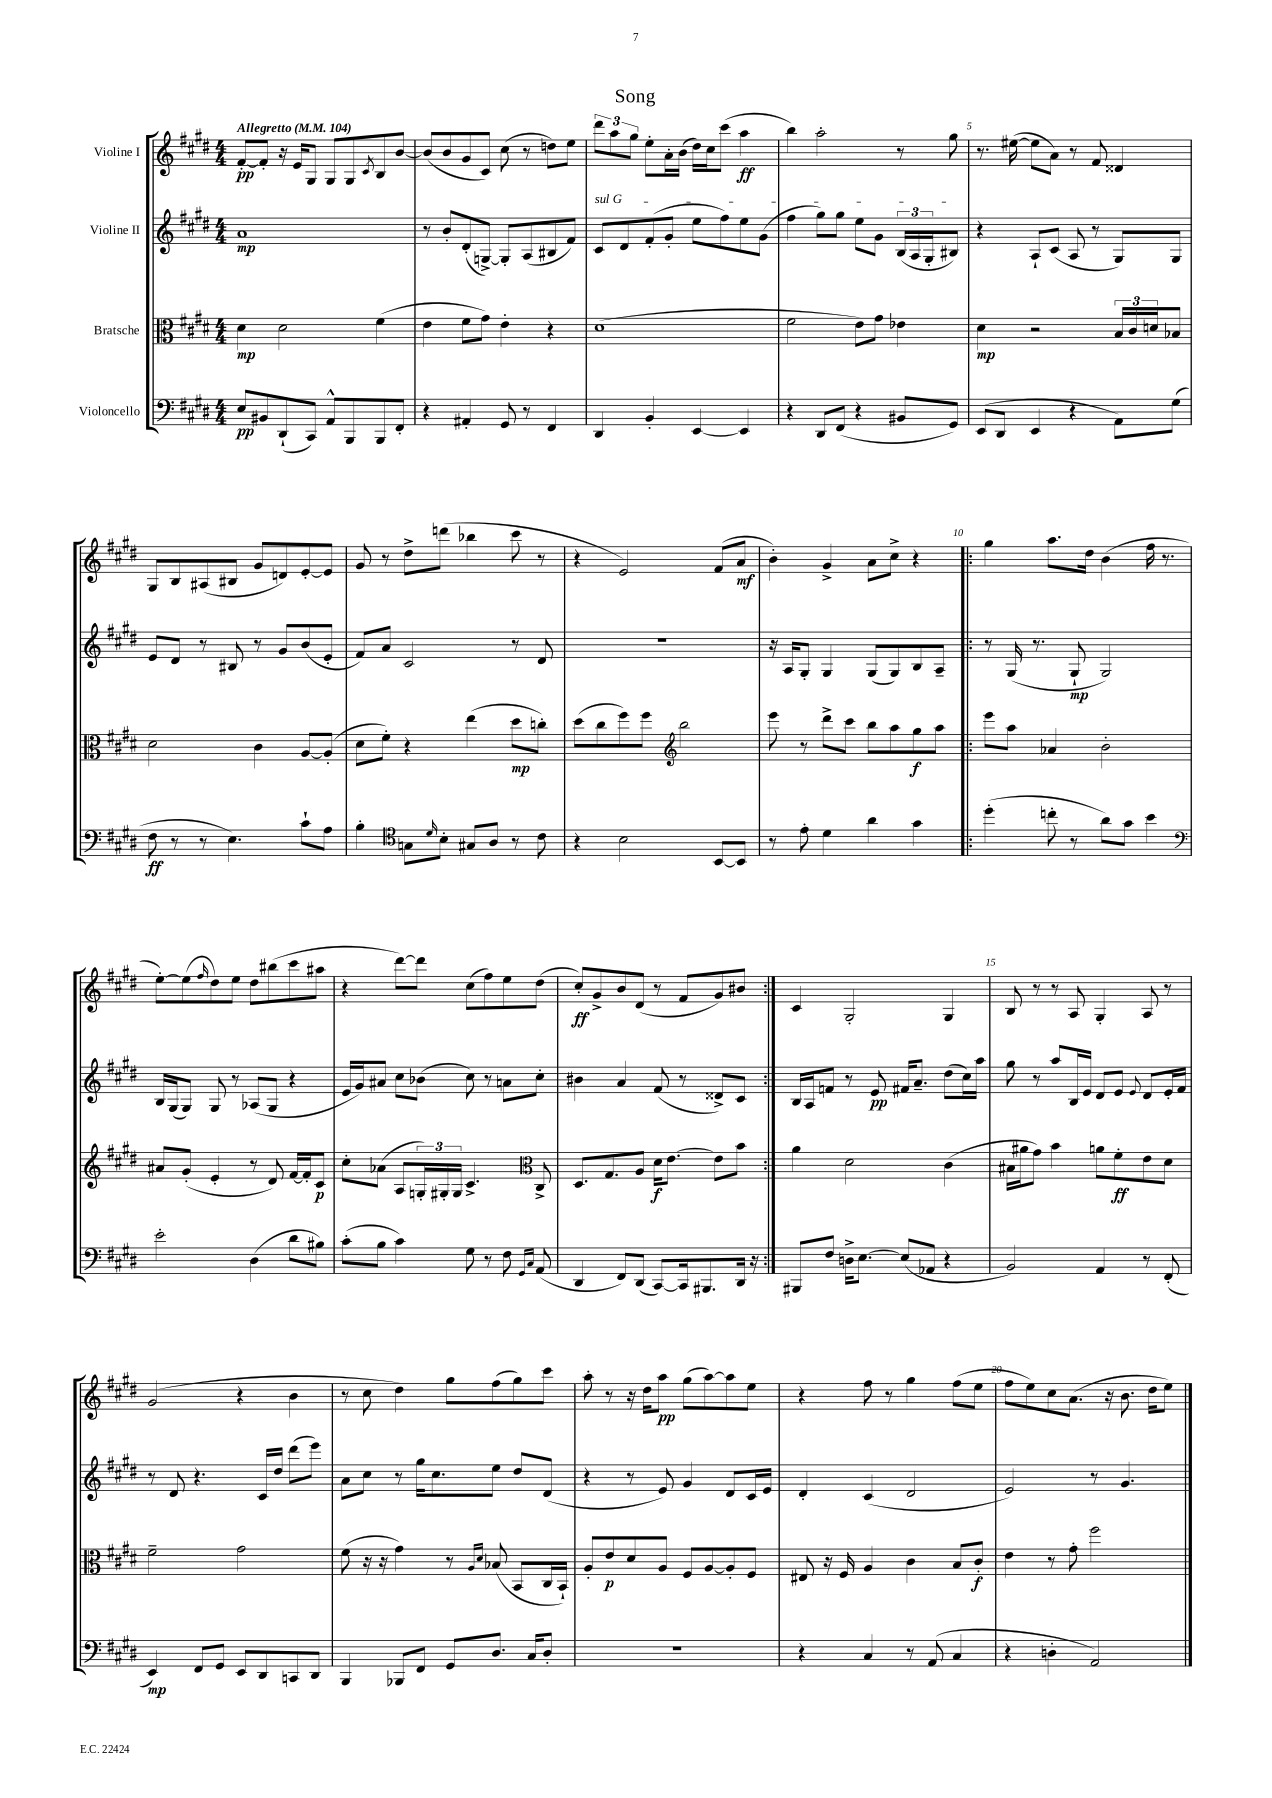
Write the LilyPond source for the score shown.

\header { title = "Song" }
<<
\new StaffGroup <<
\new Staff = "s0" \with { instrumentName = "Violine I" } {
    \clef treble \key e \major \numericTimeSignature \time 4/4 \tempo "Allegretto" 4 = 104
    fis'8~-.\pp fis'8-. r16 e'16 gis8 gis8 gis8 \acciaccatura { cis'8 } b8 b'8~ |
    b'8( b'8 gis'8 cis'8) cis''8( r8 d''8) e''8 |
    \tuplet 3/2 { dis'''8 a''8 gis''8 } e''8-. a'16-. b'16( dis''16) cis''16 cis'''8( a''4\ff |
    b''4) a''2-. r8 gis''8 |
    r8. eis''16~( eis''8 a'8) r8 fis'8 disis'4 |
    gis8 b8 ais8( bis8 gis'8 d'8) e'8~-. e'8 |
    gis'8 r8 dis''8-> d'''8( bes''4 cis'''8 r8 |
    r4 e'2) fis'8( a'8\mf |
    b'4-.) gis'4-> a'8 cis''8-> r4 |
    \repeat volta 2 { gis''4 a''8. dis''16 b'4( fis''16 r8. |
    e''8~-.) e''8( \grace { fis''16 } dis''8) e''8 dis''8 bis''8( cis'''8 ais''8 |
    r4 dis'''8~) dis'''8 cis''8( fis''8) e''8 dis''8( |
    cis''8-.\ff) gis'8-> b'8 dis'8( r8 fis'8 gis'8) bis'8 | }
    cis'4 gis2-. gis4 |
    b8 r8 r8 a8 gis4-. a8 r8 |
    gis'2( r4 b'4 |
    r8 cis''8 dis''4) gis''8 fis''8( gis''8) cis'''8 |
    a''8-. r8 r16 dis''16 a''8\pp gis''8( a''8~) a''8 e''8 |
    r4 fis''8 r8 gis''4 fis''8( e''8 |
    fis''8 e''8) cis''8 a'8.( r16 b'8. dis''16 e''8) \bar "|." |
}
\new Staff = "s1" \with { instrumentName = "Violine II" } {
    \clef treble \key e \major \numericTimeSignature \time 4/4
    a'1\mp |
    r8 b'8-. dis'8-.( g8~->) g8-. a8( bis8 fis'8) |
    \once \override TextSpanner.bound-details.left.text = \markup { \italic "sul G" } cis'8\startTextSpan dis'8 fis'8-.( gis'8-. e''8 fis''8) e''8 gis'8( |
    fis''4 gis''8) gis''8 e''8 gis'8 \tuplet 3/2 { b16( a16 gis16-. } bis8\stopTextSpan) |
    r4 a8-! cis'8( a8 r8 gis8) gis8 |
    e'8 dis'8 r8 bis8 r8 gis'8 b'8( e'8-. |
    fis'8) a'8 cis'2 r8 dis'8 |
    r1 |
    r16 a16 gis8-. gis4 gis8( gis8) b8 a8-- |
    \repeat volta 2 { r8 gis16( r8. gis8-!\mp gis2) |
    b16 gis16( gis8) gis8 r8 aes8( gis8 r4 |
    e'16 gis'16) ais'8 cis''8 bes'8( cis''8) r8 a'8 cis''8-. |
    bis'4 a'4 fis'8( r8 disis'8->) cis'8 | }
    b16 a16 f'8 r8 e'8\pp fis'16 a'8.-- dis''8( cis''16) a''16 |
    gis''8 r8 a''8 b16 e'16 dis'8 e'8 \appoggiatura { e'8 } dis'8 e'16-. fis'16 |
    r8 dis'8 r4. cis'16 dis''16 dis'''8( e'''8) |
    a'8 cis''8 r8 gis''16 cis''8. e''8 dis''8 dis'8( |
    r4 r8 e'8) gis'4 dis'8 cis'16 e'16 |
    dis'4-. cis'4( dis'2 |
    e'2) r8 gis'4. \bar "|." |
}
\new Staff = "s2" \with { instrumentName = "Bratsche" } {
    \clef alto \key e \major \numericTimeSignature \time 4/4
    dis'4\mp dis'2 fis'4( |
    e'4 fis'8 gis'8) e'4-. r4 |
    dis'1( |
    fis'2 e'8) gis'8 ees'4 |
    dis'4\mp r2 \tuplet 3/2 { b16 cis'16 d'16 } bes8 |
    dis'2 cis'4 a8~ a8-.( |
    dis'8 fis'8-.) r4 e''4( dis''8\mp c''8-.) |
    dis''8( cis''8 fis''8) fis''8 \clef treble b''2 |
    e'''8 r8 dis'''8-> cis'''8 b''8 a''8 gis''8\f a''8 |
    \repeat volta 2 { e'''8 a''8 aes'4 b'2-. |
    ais'8 gis'8-.( e'4-. r8 dis'8) fis'16~ fis'16-. cis'8\p |
    cis''8-. aes'8( a8 \tuplet 3/2 { g16-.) gis16-. gis16 } cis'4.-> \clef alto cis8-> |
    dis8. gis8. a8 dis'16\f e'8.~ e'8 b'8 | }
    a'4 dis'2 cis'4( |
    bis16 ais'16 gis'8) b'4 a'8 fis'8-.\ff e'8 dis'8 |
    fis'2-- gis'2 |
    fis'8( r16 r16 gis'4) r8 \grace { a16 dis'16 } bes8( b,8 cis16 b,16-!) |
    a8-. e'8\p dis'8 a8 fis8 a8~ a8-. fis8 |
    eis8 r16 fis16 a4 cis'4 b8 cis'8-.\f |
    e'4 r8 gis'8-. fis''2 \bar "|." |
}
\new Staff = "s3" \with { instrumentName = "Violoncello" } {
    \clef bass \key e \major \numericTimeSignature \time 4/4
    e8\pp bis,8 dis,8-!( cis,8) a,8-^ b,,8 b,,8 fis,8-. |
    r4 ais,4-. gis,8 r8 fis,4 |
    dis,4 b,4-. e,4~ e,4 |
    r4 dis,8 fis,8( r4 bis,8 gis,8) |
    e,8( dis,8 e,4 r4 a,8) gis8( |
    fis8\ff r8 r8 e4.) cis'8-! a8 |
    b4-. \clef tenor g8 \grace { dis'16 } b8-. gis8 a8 r8 cis'8 |
    r4 b2 b,8~ b,8 |
    r8 e'8-. dis'4 a'4 gis'4 |
    \repeat volta 2 { dis''4-.( c''8-. r8 a'8) gis'8 b'4 |
    \clef bass e'2-. dis4( dis'8 bis8) |
    cis'8-.( b8 cis'4) gis8 r8 fis8 \grace { gis,16 cis16 } a,8( |
    dis,4 fis,8) dis,8( cis,8~) cis,16 bis,,8. dis,16 r16 | }
    bis,,8 fis8 d16-> e8.~ e8( aes,8 r4 |
    b,2) a,4 r8 fis,8-.( |
    e,4\mp) fis,8 gis,8 e,8 dis,8 c,8 dis,8 |
    b,,4 bes,,8 fis,8 gis,8 dis8. cis16 dis8-. |
    R1 |
    r4 cis4 r8 a,8( cis4 |
    r4 d4-. a,2) \bar "|." |
}
>>
>>
\layout { \context { \Score \override BarNumber.break-visibility = ##(#f #t #t) barNumberVisibility = #(every-nth-bar-number-visible 5) } }
